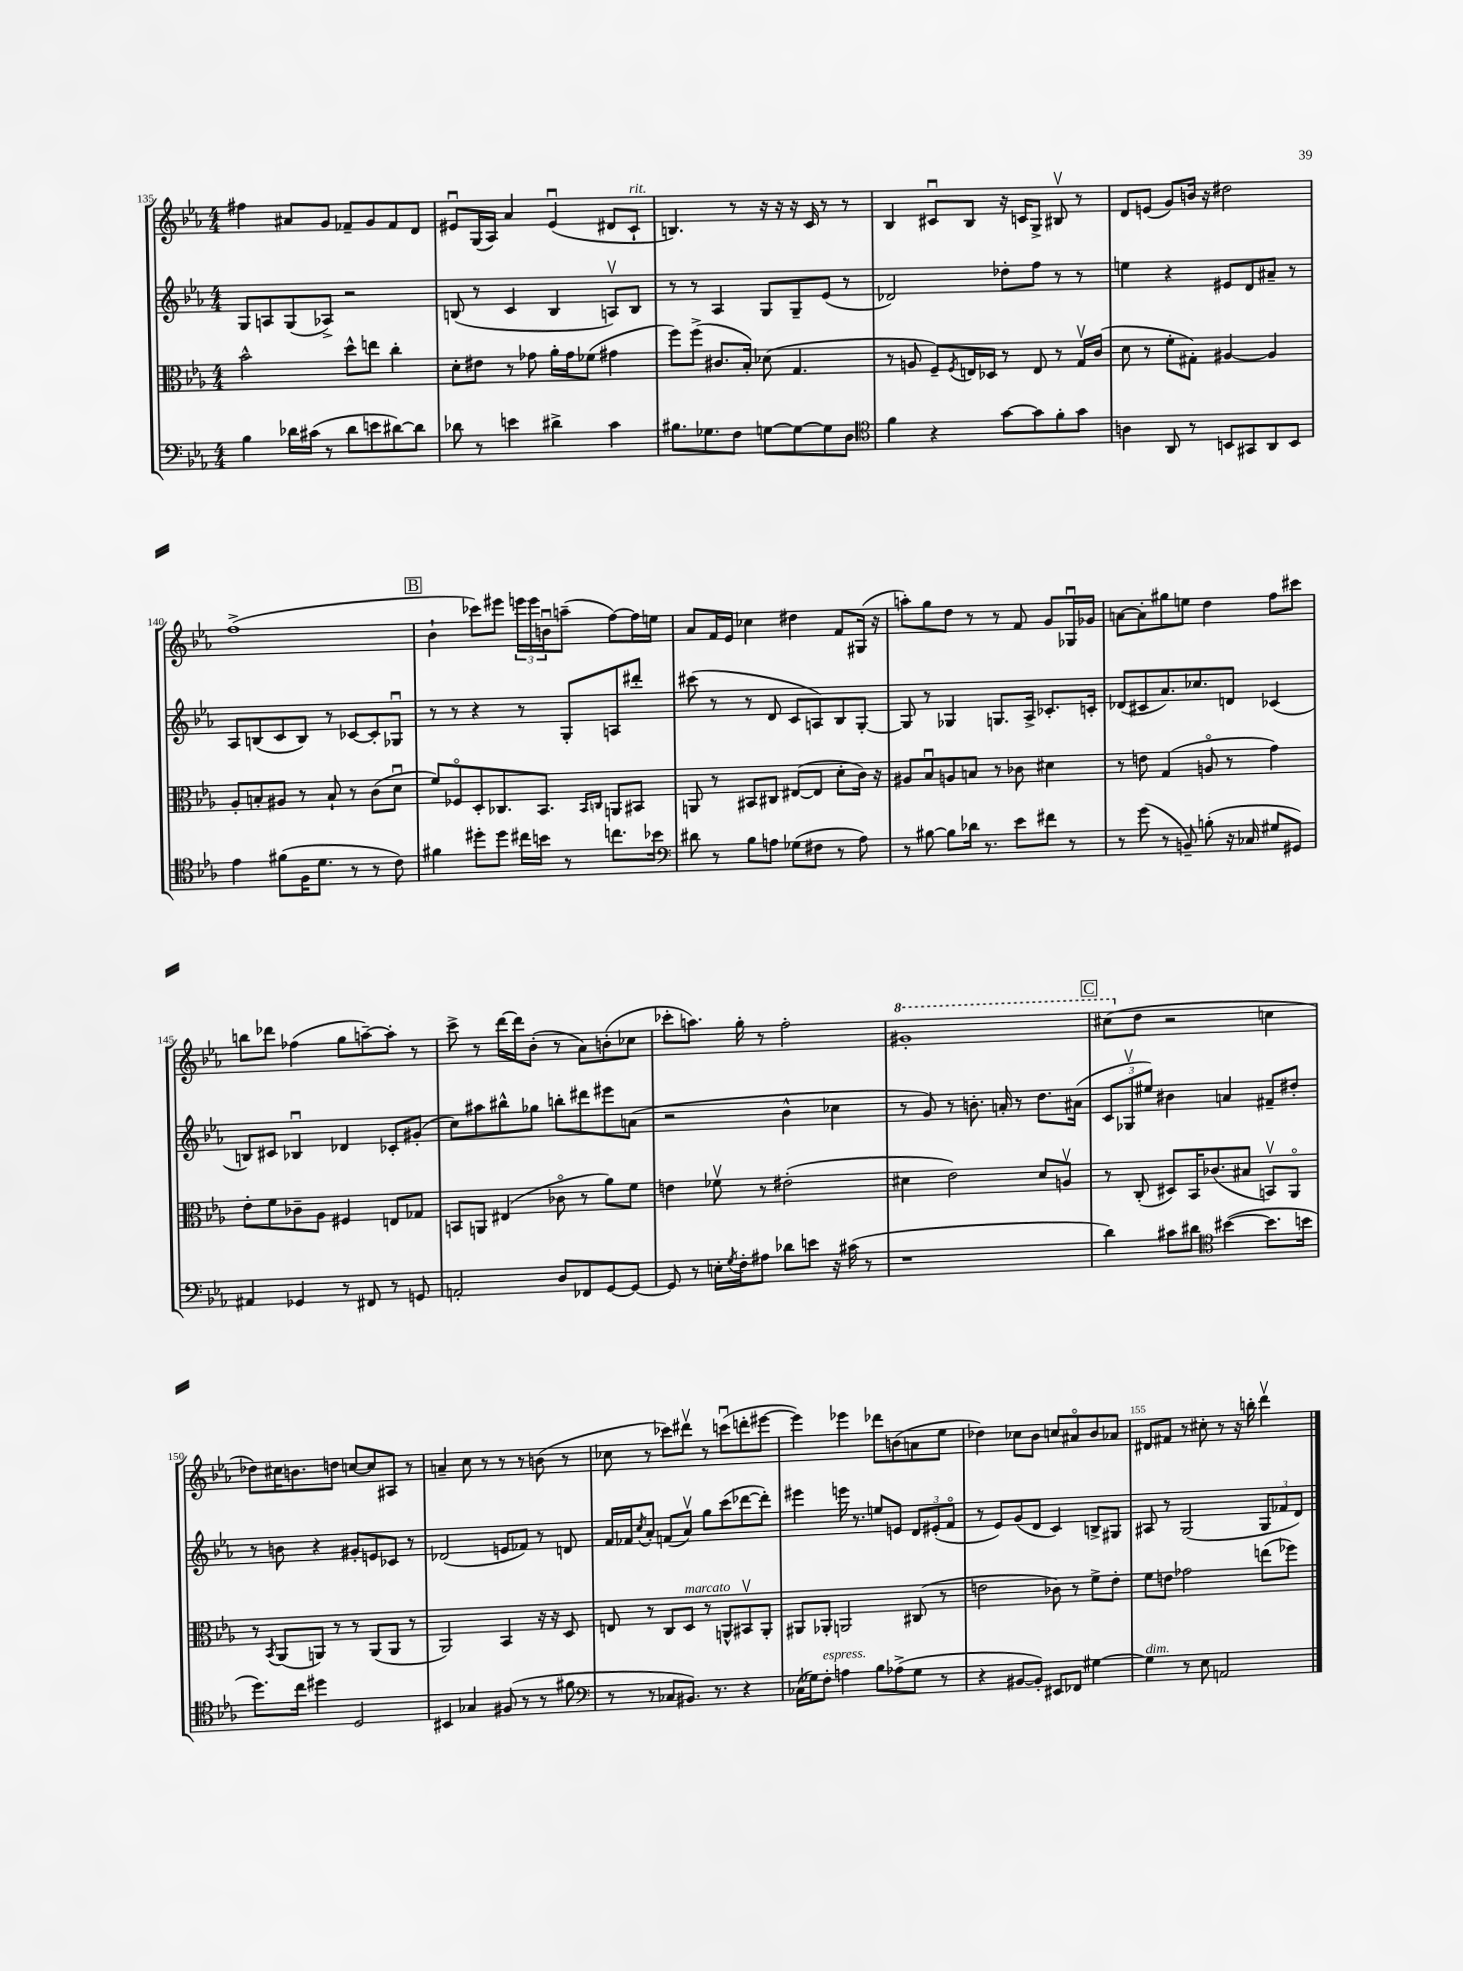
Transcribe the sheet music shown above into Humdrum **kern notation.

**kern	**kern	**kern	**kern
*staff4	*staff3	*staff2	*staff1
*clefF4	*clefC3	*clefG2	*clefG2
*k[b-e-a-]	*k[b-e-a-]	*k[b-e-a-]	*k[b-e-a-]
*M4/4	*M4/4	*M4/4	*M4/4
4B-\	2b-^^\	8G/L	4ff#\
.	.	8A/	.
16d-\LL	.	(8G/	8a#/L
(16c#\JJ	.	.	.
8r	.	8A-^/J)	8g/J
8d-\L	8dd^^\L	2r	8f-~/L
8e\	8ee\J	.	8g/
[8d#\)	4cc'\	.	8f-/
8d#\]J	.	.	8d/J
=	=	=	=
8d-\	8d'\L	(8B/	8e#u/L
8r	8e#\J	8r	(16G/L
.	.	.	16A-/JJ)
4e\	8r	4c/	4a-/
.	8g-\	.	.
4d#^\	16a-'\LL	4B/	(4e#u/
.	16g-\J	.	.
.	(8f-\J	.	.
4c\	4g#\	8Av/L)	8d#/L
.	.	8B/J	8c`/J
=	=	=	=
8.B#\L	8ff\L)	8r	4.B/)
.	(8ff^\J	8r	.
8.G-\	.	.	.
.	8.c#/L	4A-/	.
8F\J	.	.	8r
.	16B-'/Jk)	.	.
[8G\L	(8d-\	8G/L	16r
.	.	.	16r
8G\_	4.G/	8G~/	16r
.	.	.	16c/
8G\]	.	(8e-/J	8r
8D\J	.	8r	8r
=	=	=	=
*clefC4	*	*	*
4f\	8r	2d-/)	4B-/
.	8A/	.	.
4r	8F~/L)	.	8c#u/L
.	8qF/	.	.
.	16E/L	.	8B-/J
.	16D-/JJ	.	.
[8g\L	8r	8dd-'\L	16r
.	.	.	16c/LK
8g\]	8E/	8ff\J	8G^/J
8f'\	8r	8r	8B#v/
8g\J	16Gv/LL	8r	8r
.	(16c/JJ	.	.
=	=	=	=
4A\	8d\	4ee\	8d/L
.	8r	.	(8e/J
8AA-/	8f'\L	4r	8g/L)
8r	8G#'\J)	.	16b/Jk
.	.	.	16r
8BB/L	[4A#/	8e#/L	2dd#\
8GG#/	.	8d/	.
8AA-/	4A#/]	8a#~/J	.
8BB/J	.	8r	.
=	=	=	=
4e-\	8A-'/L	8A-/L	(1ff^
.	8B'/	(8B/	.
(8f#\L	8A#/J	8c/	.
16F\K	8r	8B/J)	.
8.d\J	.	.	.
.	8B`/	8r	.
8r	8r	[8c-/L	.
8r	(8c\L	8c-'/]	.
8c\)	8du\J	8G-u/J	.
=	=	=	=
4f#\	8f/L)	8r	4b-`\
.	8F-o/	8r	.
8dd#'\L	8D'/	4r	8ccc-\L)
8dd#\J	8.C-/	.	8eee#\J
16cc#\LL	.	8r	24eee\LL
.	.	.	24eee\
16b\JJ	8.BB-/J	.	.
.	.	.	24bu\J
8r	.	8G'/L	(8aa~\J
.	16qqBB-/LL	.	.
.	16qqC/JJ	.	.
8.cc\L	8AA/L	8A/	[8ff\L)
.	8BB#/J	8ddd#'/J	16ff\]L
16b-\Jk	.	.	16ee\JJ
=	=	=	=
*clefF4	*	*	*
8d#\	8AA/	(8ccc#\	8a-/L
8r	8r	8r	16f/L
.	.	.	16e-/JJ
8B-\L	8BB#/L	8r	4cc-\
8A\J	8C#/J	8d/	.
(8G-\L	([8E#/L	8c/L	4dd#\
8F#\J	8E#/]J	8A/)	.
8r	8d'\L	8B-/	8f/L
8A\)	16c\Jk)	[8G'/J	(16G#/Jk
.	16r	.	16r
=	=	=	=
8r	8A#/L	8G/]	8aa'\L)
[8B#\	8B-u/	8r	8gg\
8B#\]L	8A/	4G-/	8dd\J
16d-\Jk	8B/J	.	8r
8.r	.	.	.
.	8r	8.G/L	8r
8e-\L	8c-\	.	8f/
.	.	16A-^/Jk	.
8f#\J	4d#\	8.c-'/L	8g/L
8r	.	.	16G-u/L
.	.	16c'/Jk	16g-/JJ
=	=	=	=
8r	8r	(8d-/L	[8a\L
(8g\	8e\	8c#/	8a'\]
8r	(4G/	8.a-/)	8gg#\
8BB~/)	.	.	8ee\J
.	.	8.cc-/	.
(8B'\	8Ao/	.	4dd\
16r	8r	8d/J	.
16C-/	.	.	.
8G#/L	4g\)	(4c-/	8ff\L
8GG#/J)	.	.	8ccc#\J
=	=	=	=
4AA#/	8e-'\L	8B/L)	8bb\L
.	8f\	8c#/J	8ddd-\J
4GG-/	8c-~\	4B-u/	(4ff-\
.	8A-\J	.	.
8r	4F#/	4d-/	8gg\L
8FF#/	.	.	[8aa~\)
8r	8E/L	8c-'/L	8aa'\]J
8GG/	8G-/J	(8g#'/J	8r
=	=	=	=
2AA'/	8BB/L	8cc\L)	8ccc^\
.	8AA/J	8aa#\	8r
.	(4E#/	8bb#^^\	[16ddd\LL
.	.	.	16ddd\]J
.	.	8gg-\J	(8b-'\J
8D/L	8c-o\	8bb'\L	8r
8FF-/	8r	8ddd#\	8a-\L)
[8GG/	8a-\L)	8eee#\	(8b'\
8GG/_J	8f\J	(8a\J	8cc-\J
=	=	=	=
8GG/]	4e\	2r	8ccc-'\L
8r	.	.	8.aa\J)
16E'\LL	8f-v\	.	.
8qG/	.	.	.
16F'\J	.	.	16gg'\
8A#\J	8r	.	8r
8d-\L	(2e#'\	4b-^^\	2ff'\
8e\J	.	.	.
16r	.	4cc-\	.
(16c#\	.	.	.
8r	.	.	.
=	=	=	=
1r	4d#\	8r	1gg#'
.	.	8g/)	.
.	2e-\)	8r	.
.	.	8.b'\	.
.	.	16a'/	.
.	.	8r	.
.	8d#/L	8.dd\L	.
.	8Av/J	.	.
.	.	(16a#\Jk	.
=	=	=	=
4d\)	8r	12c/L	(8ccc#\L
.	.	12G-v/	.
.	(8C'/	.	8dd\J
.	.	12ee#/J)	.
8c#\L	8D#/L)	4b#\	2r
8d#\J	16BB-/K	.	.
.	(8.c-/	.	.
*clefC4	*	*	*
([4b#\	.	4a/	.
.	8B#/J	.	.
8.b#\]L	8BBv/L)	8f#~/L	4cc\
.	8AA-o/J	8dd#'/J	.
16b\Jk	.	.	.
=	=	=	=
8.dd\L)	8r	8r	8dd-\L)
.	8qBB-/	.	.
.	(8AA-/L	8b\	16cc#\K
16cc\Jk	.	.	8.b\
4dd#\	8AA/J)	4r	.
.	8r	.	8dd\J
2D/	8r	8g#'/L	[8cc/L
.	(8AA/L	8e/	8cc/]
.	8AA/J	8c-/J	8A#/J
.	8r	8r	8r
=	=	=	=
4BB#/	2AA-/)	(2d-/	4a~/
4G-/	.	.	8cc\
.	.	.	8r
(8F#/	4BB-/	8e/L	8r
8r	.	8f-/J)	8r
8r	16r	8r	(8b\
.	16r	.	.
8f#\	8D/	8d/	8r
=	=	=	=
*clefF4	*	*	*
8r	8E/	16f/LL	8cc-\
.	.	16f-/J	.
.	.	8qcc/	.
8r	8r	8a-'/J	8r
8C-/L	8C/L	(8f/L	8ccc-\L)
8.BB#/J)	8D/J	8a-v/J)	8ddd#v\J
.	8r	8gg\L	8r
8.r	.	.	.
.	8AA^^/L	(8ccc\	(8cccu\L
4r	8BB#v/	[8ddd-\	8ddd'\
.	8AA'/J	8ddd-'\]J)	[8eee#\J
=	=	=	=
(16C-\LL	8AA#/L	4eee#\	4eee#\])
16G-\J)	.	.	.
8F'\J	8AA-'/J	.	.
4A\	2AA/	16eee\	4eee-\
.	.	8.r	.
8B-\L	.	8ee/L	8ddd-\L
(8A-^\	.	8e/J	(8b\
8G-\J	(8C#/	12d/L	8a\
.	.	(12e#'/	.
8r	8r	.	8ee-\J
.	.	12fo/J	.
=	=	=	=
4r	2e\	8r	4dd-\)
.	.	8e-/L)	.
[8BB#/L	.	(8g/	8cc-\L
8BB#'/]J)	.	8d/J	8b-\J
8EE#/L	8c-\)	4c/)	8cc/L
8FF-/J	8r	.	8a#o/
[4G#\	8f^\L	8B^/L	8b-/
.	8e'\J	8G#/J	8a-/J
=	=	=	=
4G#\]	8f\L	8A#/	8d#/L
.	8e\J	8r	8f#/J
8r	2g-\	(2G/	8r
8E-\	.	.	8cc#'\
2AA/	.	.	8r
.	.	.	16r
.	.	.	16bb'\
.	(8ee\L	12G/L	4dddv\
.	.	12f-/	.
.	8ff-\J)	.	.
.	.	12d/J)	.
==	==	==	==
*-	*-	*-	*-
